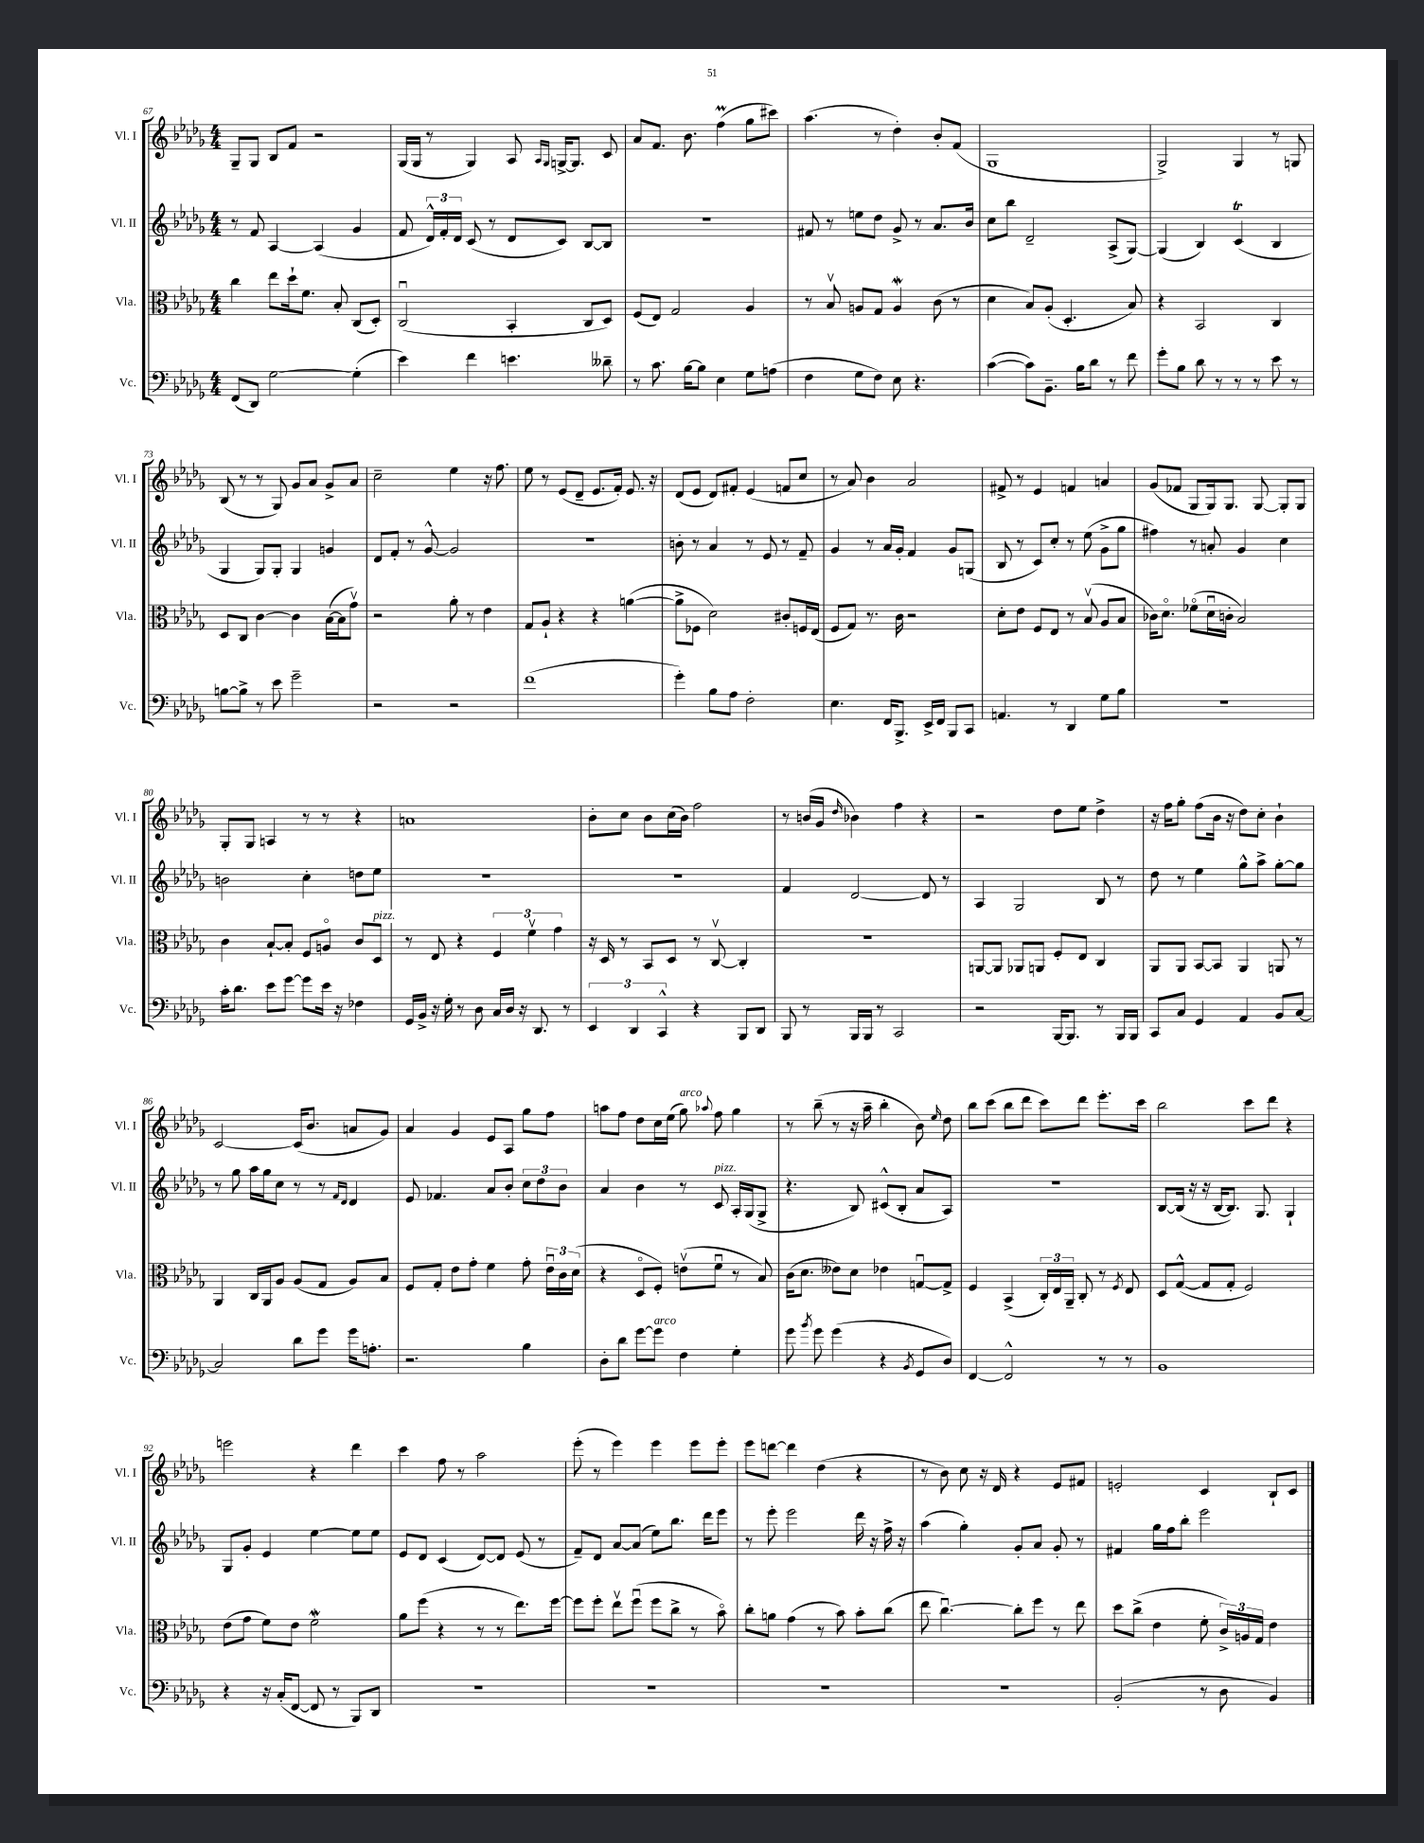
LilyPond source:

<<
\new StaffGroup <<
\new Staff = "s0" \with { instrumentName = "Vl. I" shortInstrumentName = "Vl. I" } {
    \clef treble \key des \major \numericTimeSignature \time 4/4
    \autoBeamOff ges8[-- ges8] bes8[ f'8] r2 |
    ges16[( ges16] r8 ges4) aes8 \grace { aes16[ ges16] } g16[~-> g8.] c'8 |
    aes'8[ f'8.] bes'8. f''4\prall( ges''8[ cis'''8]) |
    aes''4.( r8 des''4-.) bes'8[-. f'8]( |
    ges1 |
    ges2->) ges4 r8 g8 |
    bes8( r8 r8 ges8) ges'8[ aes'8] ges'8[-> aes'8] |
    c''2-- ees''4 r16 f''8. |
    ees''8 r8 ees'8[( des'8]-- ees'8.[ f'16]-.) ees'8. r16 |
    des'8[( ees'8] des'8[) fis'8]-. ees'4( f'8[ c''8] |
    r8 aes'8) bes'4 aes'2 |
    fis'8-> r8 ees'4 f'4 a'4 |
    ges'8[( fes'8] ges8[ ges16) ges8.] ges8~ ges8[-. ges8] |
    ges8[-. ges8] a4 r8 r8 r4 |
    a'1 |
    bes'8[-. c''8] bes'8[ c''16( bes'16]) f''2 |
    r8 b'16[( ges'16] \grace { des''16 } bes'4) f''4 r4 |
    r2 des''8[ ees''8] des''4-> |
    r16 f''16[ ges''8]-. f''8[( bes'16] r16 des''8[) c''8]-. bes'4-! |
    c'2~ c'16[( bes'8.] a'8[ ges'8]) |
    aes'4 ges'4 ees'8[ aes8] ges''8[ f''8] |
    a''8[ f''8] des''8[ c''16 ees''16]( ges''8^\markup { \italic "arco" }) \appoggiatura { aes''8 } f''8 ges''4 |
    r8 bes''8--( r8 r16 aes''16-- bes''4-. bes'8) \grace { ees''16 } des''8 |
    bes''8[ c'''8]( bes''8[ des'''8] c'''8[) des'''8] ees'''8.[-. c'''16] |
    bes''2 c'''8[ des'''8] r4 |
    e'''2 r4 des'''4 |
    c'''4 f''8 r8 aes''2 |
    ees'''8-.( r8 ees'''4) ees'''4 ees'''8[ ees'''8]-. |
    ees'''8[ d'''8]~ d'''4 des''4( r4 |
    r8 bes'8) c''8 r16 des'16 r4 ees'8[ fis'8] |
    e'2-. c'4 bes8[-! c'8] \bar "|." |
}
\new Staff = "s1" \with { instrumentName = "Vl. II" shortInstrumentName = "Vl. II" } {
    \clef treble \key des \major \numericTimeSignature \time 4/4
    \autoBeamOff r8 f'8 aes4~ aes4( ges'4 |
    f'8 \tuplet 3/2 { des'16[-^) f'16-. des'16] } c'8( r8 des'8[ c'8]) bes8[~ bes8] |
    R1 |
    fis'8 r8 e''8[ des''8] ges'8-> r8 aes'8.[ bes'16] |
    c''8[ bes''8] des'2-- aes8[->( ges8]~) |
    ges4( bes4) c'4\trill( bes4 |
    ges4 ges8[) ges8]-. ges4 g'4 |
    des'8[ f'8]-. r8 ges'8~-^ ges'2 |
    R1 |
    b'8-. r8 aes'4 r8 ees'8 r8 f'8-- |
    ges'4 r8 aes'16[ ges'16]-. f'4 ges'8[ g8]( |
    bes8 r8 c'8[) c''8]-. r8 ees''8( ges'8[-> ges''8] |
    fis''4) r8 a'8-. ges'4 c''4 |
    b'2 c''4-. d''8[ ees''8] |
    R1 |
    R1 |
    f'4 des'2~ des'8 r8 |
    aes4 ges2 bes8 r8 |
    des''8 r8 ees''4 ges''8[-^ aes''8]-> ges''8[~-. ges''8] |
    r8 ges''8 aes''16[ ges''16 c''8] r8 r8 \grace { f'16[ des'16] } des'4 |
    ees'8 fes'4. aes'8[ bes'8]-. \tuplet 3/2 { c''8[ des''8 bes'8] } |
    aes'4 bes'4 r8 c'8^\markup { \italic "pizz." } aes16[-. ges16( ges8]-> |
    r4. bes8) cis'8[-^( bes8]-. aes'8[ aes8]) |
    R1 |
    bes8[~ bes16]( r16 r16 bes16[~ bes8.]) ges8. ges4-! |
    ges8[ ges'8]-. ees'4 ees''4~ ees''8[ ees''8] |
    ees'8[ des'8] c'4( des'8[~) des'8] ees'8( r8 |
    f'8[--) des'8] aes'8[~ aes'8]( ees''8[) bes''8.] des'''16[ ees'''8] |
    r8 ees'''8-. ees'''2 des'''16 r16 f''16-> r16 |
    aes''4( ges''4-.) ges'8[-. aes'8] ges'8-. r8 |
    fis'4 ges''16[ f''16 bes''8]-. ees'''2 \bar "|." |
}
\new Staff = "s2" \with { instrumentName = "Vla." shortInstrumentName = "Vla." } {
    \clef alto \key des \major \numericTimeSignature \time 4/4
    \autoBeamOff c''4 ees''8[ des''16-! f'8.] bes8-. c8[( des8]-.) |
    c2\downbow( bes,4-. c8[ des8]) |
    f8[( ees8]) ges2 aes4 |
    r8 bes8\upbow a8[ ges8] a4\mordent c'8( r8 |
    des'4 bes8[) aes8]-.( des4.-. bes8) |
    r4 bes,2 c4 |
    des8[ c8] c'4~ c'4 bes16[~( bes16 ges'8]\upbow) |
    r2 aes'8-. r8 ees'4 |
    ges8[ aes8]-! r4 r4 a'4~( |
    a'8[-> fes8] des'2) cis'8[-. f16 ees16]( |
    f8[ ges8]) r8. c'16 r2 |
    des'8[-. ees'8] f8[ ees8] r8 bes8\upbow( aes8[ bes8] |
    ces'16[) des'8.]\flageolet fes'8[\flageolet( des'16\downbow c'16]-. bes2) |
    c'4 bes8[~-! bes8]-. f8[ a8]\flageolet c'8[ des8]^\markup { \italic "pizz." } |
    r8 ees8 r4 \tuplet 3/2 { f4 f'4\upbow ges'4 } |
    r16 des16 r8 bes,8[ des8] r8 c8~\upbow c4-. |
    R1 |
    a,8[~ a,8] aes,8[ a,8] f8[-. ees8] c4 |
    aes,8[ aes,8] bes,8[~ bes,8] aes,4 a,8 r8 |
    aes,4 c16[ aes,16 aes8] aes8[( ges8] aes8[) bes8] |
    f8[ ges8]-. ees'8[ ges'8]-. f'4 ges'8-. \tuplet 3/2 { ees'16[\downbow c'16 des'16]( } |
    r4 des8[\flageolet f8]-.) e'8[\upbow( f'8]\downbow r8 bes8) |
    c'16[( des'8.] eeses'8[) des'8] ees'4 g8[~\downbow g8]-> |
    f4 bes,4->( \tuplet 3/2 { c16[-.) ees16 aes,16]-- } c8-. r8 \acciaccatura { f8 } ees8 |
    des8[ ges8]~-^( ges8[ ges8]-. f2) |
    ees'8[( ges'8] f'8[) ees'8] f'2\mordent |
    aes'8[ f''8]( r4 r8 r8 ees''8.[) f''16]~ |
    f''8[ f''8]-. ees''8[\upbow f''8]\downbow( f''8[ c''8]-> r8 bes'8\flageolet) |
    c''8[-. a'8] ges'4( r8 bes'8) bes'8[-. c''8]( |
    ees''8 c''4.~\downbow) c''8[-. f''8] r8 ees''8 |
    des''8[ c''8]->( ees'4 f'8-. \tuplet 3/2 { c'16[->) a16 ges16] } ees'4 \bar "|." |
}
\new Staff = "s3" \with { instrumentName = "Vc." shortInstrumentName = "Vc." } {
    \clef bass \key des \major \numericTimeSignature \time 4/4
    \autoBeamOff f,8[( des,8]) ges2~ ges4-.( |
    ees'4) f'4 e'4. deses'8-- |
    r8 c'8. bes16[~ bes8] ees4 ges8[ a8]( |
    f4 ges8[ f8]) ees8 r4. |
    c'4~( c'8[) bes,8.]-- bes16[ des'8] r8 f'8 |
    ges'8[-. bes8] des'8 r8 r8 r8 ees'8 r8 |
    b8[~ b8]-> r8 ees'8 ges'2-- |
    r2 r2 |
    f'1( |
    ges'4-.) bes8[ aes8] f2-. |
    ees4. f,16[ bes,,8.]-> ees,16[-> f,16] bes,,8[ c,8] |
    a,4. r8 des,4 ges8[ bes8] |
    r1 |
    c'16[-. des'8.] ees'8[ ges'8]~ ges'8[ ees'16] r16 fes4 |
    ges,16[ bes,16]-> r16 ges16-. r8 des8 c16[ des16] r16 des,8. r8 |
    \tuplet 3/2 { ees,4 des,4 c,4-^ } r4 bes,,8[ des,8] |
    bes,,8 r8 bes,,16[ bes,,16] r8 c,2 |
    r2 bes,,16[~ bes,,8.] r8 bes,,16[ bes,,16] |
    c,8[ c8] ges,4 aes,4 bes,8[ c8]~ |
    c2 des'8[ ges'8] ges'16[ a8.]-. |
    r2. bes4 |
    des8[-. des'8] ges'8[~ ges'8]^\markup { \italic "arco" } f4 ges4-. |
    ges'8 \acciaccatura { bes'8 } ges'8 ges'4( r4 \acciaccatura { bes,8 } ges,8[ des8]) |
    f,4~ f,2-^ r8 r8 |
    bes,1 |
    r4 r16 c16[-.( f,8]~ f,8 r8 bes,,8[) des,8] |
    R1 |
    R1 |
    R1 |
    R1 |
    bes,2-.( r8 des8 bes,4) \bar "|." |
}
>>
>>
\layout { \context { \Score currentBarNumber = #67 } }
